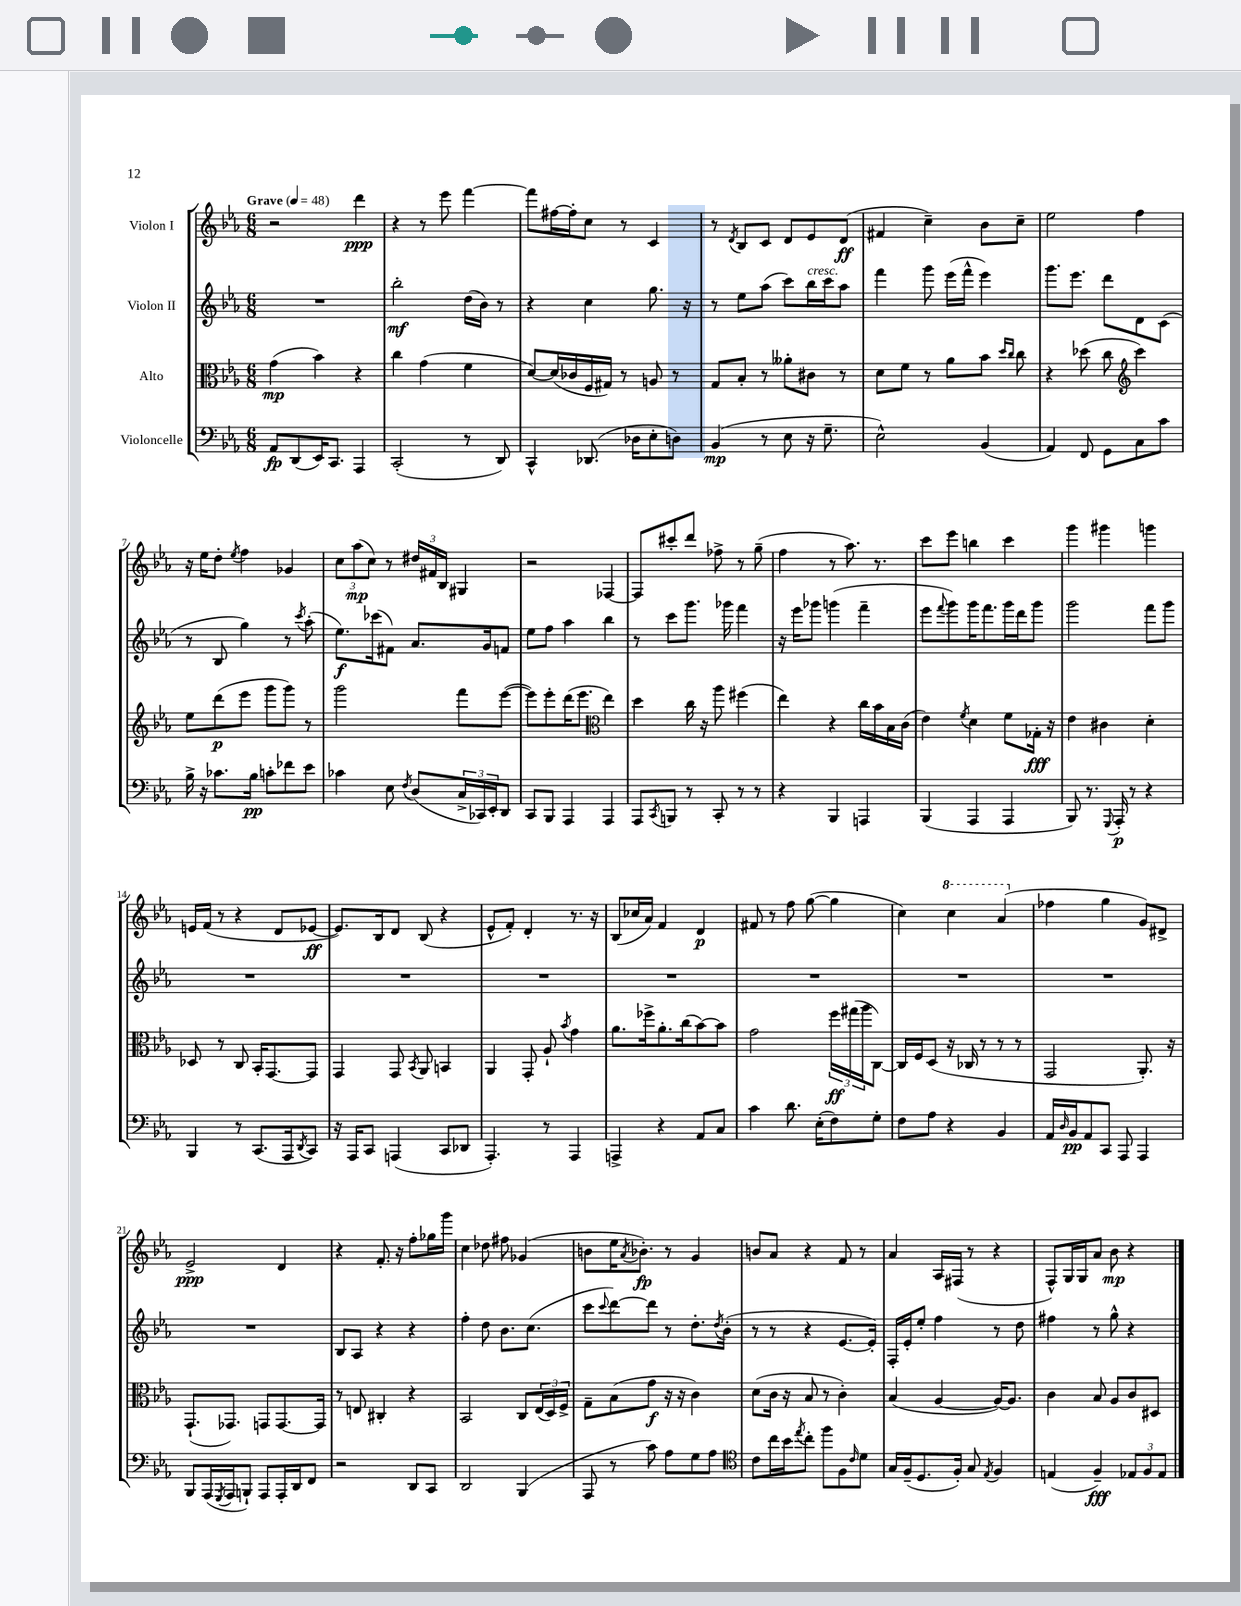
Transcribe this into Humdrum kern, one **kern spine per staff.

**kern	**kern	**kern	**kern
*staff4	*staff3	*staff2	*staff1
*clefF4	*clefC3	*clefG2	*clefG2
*k[b-e-a-]	*k[b-e-a-]	*k[b-e-a-]	*k[b-e-a-]
*M6/8	*M6/8	*M6/8	*M6/8
*MM48	*MM48	*MM48	*MM48
8AA-/L	(4g\	2.r	2r
(8DD/	.	.	.
16EE-/K)	4b-\)	.	.
8.CC/J	.	.	.
4AAA-/	4r	.	4ddd\
=	=	=	=
(2CC'/	4cc\	2bb-'\	4r
.	(4g\	.	8r
.	.	.	8eee-\
8r	4f\	(16dd\LL	[4fff\
.	.	16b-\JJ)	.
8DD/)	.	8r	.
=	=	=	=
4CC^^/	[8d/L)	4r	8fff\]L
.	(16d/]L	.	[16ff#\L
.	16c-/	.	16ff#'\]J
(8.DD-/	16F/	4cc\	8cc\J
.	16G#/JJ)	.	.
.	8r	.	8r
16D-\LK	.	.	.
8E-'\	8A/	8.gg\	4c/
8D\J)	8r	.	.
.	.	16r	.
=	=	=	=
(4BB-/	8G/L	8r	8r
.	.	.	8qd/
.	8B-'/J	8ee-\L	8B-/L
8r	8r	(8aa-\J	8c/J
8E-\	8a--'\L	8ccc\L)	8d/L
16r	8c#\J	16bb-\L	8e-/
8.G~\	.	16ccc\J	.
.	8r	8aa-\J	(8d/J
=	=	=	=
2E-^^\)	8d\L	4fff\	4f#/
.	8f\J	.	.
.	8r	8ggg\	4cc~\)
.	8a-\L	(16eee-\LL	.
.	.	16fff^^\JJ	.
(4BB-/	8b-\J	4eee-\)	8b-\L
.	16qqdd/LL	.	.
.	16qqcc/JJ	.	.
.	8cc\	.	8cc~\J
=	=	=	=
4AA-/)	4r	8.ggg\L	2ee-\
.	.	8.eee-\J	.
8FF/	(8dd-\	.	.
8GG\L	8cc\	8ddd\L	.
*	*clefG2	*	*
8C\	4ccc\)	8d\	4ff\
8c\J	.	(8c\J	.
=	=	=	=
16B-^\	8ee-\L	8r	16r
16r	.	.	16ee-\LK
8.c-\L	(8ddd\	8B-/	8dd'\J
.	.	.	8qee-/
.	8eee-\J	4gg\)	4ff\
16B-\Jk	.	.	.
8c'\L	8ggg\L	.	.
8f-\	8ggg\J)	8r	4g-/
.	.	8qccc/	.
8e-\J	8r	(8aa-'\	.
=	=	=	=
4c-\	2ggg\	8.ee-\L)	12cc\L
.	.	.	(12aa-\
.	.	.	12cc\J)
.	.	(16ccc-\k	.
8E-\	.	8f#\J)	8r
8qF/	.	.	.
(8D/L	.	8.a-/L	24dd#/LL
.	.	.	24f#/
.	.	.	24B-/JJ
24C^/L	8fff\L	.	4G#/
24CC-/)	.	.	.
.	.	16g/k	.
24EE-'/J	.	.	.
8DD/J	([8eee-\J	8f/J	.
=	=	=	=
8CC/L	8eee-\]L)	8ee-\L	2r
8BBB-/J	8eee-'\	8ff\J	.
4AAA-/	(16ddd\K	4aa-\	.
.	8.eee-\J	.	.
*	*clefC3	*	*
4AAA-/	4ee-\)	4bb-\	[4F-/
=	=	=	=
8AAA-/L	4dd\	8r	8F-/]L
8qCC/	.	.	.
8BBB/J	.	8ccc\L	8ccc#'/
8r	16cc\	8.ggg\J	8ddd/J
.	16r	.	.
8CC'/	8aa-\	.	8ff-^\
.	.	16ggg-\	.
8r	(4ff#\	4fff\	8r
8r	.	.	(8gg~\
=	=	=	=
4r	4ee-\)	16r	4ff\
.	.	16eee-\LK	.
.	.	8ggg-\J	.
4BBB-/	4r	(4ggg\	8r
.	.	.	8.aa-\)
4AAA/	16cc\LL	4fff~\	.
.	16b-\	.	8.r
.	16B-\	.	.
.	(16c\JJ	.	.
=	=	=	=
(4BBB-/	4e-\)	8eee-\L	8ccc\L
.	.	8qqfff/	.
.	.	8ggg\)	8eee-\J
.	8qf/	.	.
4AAA-/	4d\	16ggg\K	4bb\
.	.	8.fff\	.
4AAA-/	8f\L	16ggg\L	4ccc\
.	.	16ddd\J	.
.	16G-'\Jk	8ggg\J	.
.	16r	.	.
=	=	=	=
8BBB-/)	4e-\	2ggg\	4ggg\
8.r	.	.	.
.	4c#\	.	4ggg#\
8qqGGG/	.	.	.
16AAA-'/	.	.	.
8r	.	.	.
4r	4d'\	8fff\L	4ggg\
.	.	8ggg\J	.
=	=	=	=
4BBB-/	8D-/	2.r	16e/LL
.	.	.	(16f/JJ
.	8r	.	8r
8r	8C/	.	4r
(8.CC/L	16BB-'/LK	.	.
.	[8.GG/	.	.
.	.	.	8d/L
16AAA-/k	.	.	.
8qDD/	.	.	.
8CC/J)	8GG/]J	.	[8e-/J
=	=	=	=
16r	4GG/	2.r	8.e-/]L)
16AAA-/LK	.	.	.
8CC/J	.	.	.
.	.	.	16B-/k
(4AAA/	8GG/	.	8d/J
.	8qBB-/	.	.
.	8AA-/	.	(8B-/
8CC/L	4BB/	.	4r
8DD-/J	.	.	.
=	=	=	=
4.AAA-'/)	4AA-/	2.r	8e-^^/L
.	.	.	8f'/J)
.	8GG'/	.	4d'/
8r	8A-`/	.	.
.	8qb-/	.	.
4AAA-/	4g\	.	8.r
.	.	.	16r
=	=	=	=
4AAA^/	8.a-\L	2.r	(8B-/L
.	.	.	16cc-/L
.	16ff-^\k	.	16a-/JJ)
4r	8.a-'\	.	4f/
.	(16cc\k	.	.
8AA-/L	[8b-\)	.	4d/
8C/J	8b-\]J	.	.
=	=	=	=
4c\	2g\	2.r	8f#/
.	.	.	8r
8.d\	.	.	8ff\
.	.	.	([8gg\
(16E-'\LK	.	.	.
8F\)	24ff\LL	.	4gg\]
.	(24gg#\	.	.
.	24aa-\J	.	.
8G'\J	[8C\J)	.	.
=	=	=	=
8F\L	16C/]LL	2.r	4cc\)
.	16F/J	.	.
8A-\J	(8D/J	.	.
4r	16r	.	4ccc\
.	16C-/	.	.
.	8r	.	.
4BB-/	8r	.	(4aa-/
.	8r	.	.
=	=	=	=
16AA-/LL	2GG/	2.r	4ff-\
16qqD/	.	.	.
16BB-/J	.	.	.
8AA-/	.	.	.
8CC/J	.	.	4gg\
8AAA-/	.	.	.
4AAA-/	8.AA-'/)	.	8g/L)
.	.	.	8d#^/J
.	16r	.	.
=	=	=	=
8BBB-/L	(8.GG`/L	2.r	2e-^/
(16AAA-/L	.	.	.
8qGGG/	.	.	.
16AAA-/J	8.GG-/J)	.	.
8BBB`/J)	.	.	.
8AAA-/L	8GG/L	.	.
16AAA-'/L	[8.GG/	.	4d/
16DD/J	.	.	.
8FF/J	.	.	.
.	16GG/]Jk	.	.
=	=	=	=
2r	8r	8B-/L	4r
.	8E/	8A-/J	.
.	4C#'/	4r	8.f'/
.	.	.	16r
8DD/L	4r	4r	8ff'\L
8CC/J	.	.	16gg-\L
.	.	.	16ggg\JJ
=	=	=	=
2DD/	2BB-/	4ff'\	4cc\
.	.	8dd\	8dd-\
.	.	8.b-\L	8ff#\
(4BBB-/	8C/L	.	(4g-/
.	.	(8.cc\J	.
.	(24E-/L	.	.
.	24D/)	.	.
.	24F^/JJ	.	.
=	=	=	=
8AAA-/	8G~\L	8ccc\L	8b\L
.	.	8qqccc/	.
8r	(8B-\	[8ddd\)	16ee-\K
.	.	.	8qa-/
.	.	.	8.b-'\J)
8c\)	8g\J	8ddd\]J	.
8A-\L	16r	8r	8r
.	16r	.	.
8G\	4c\)	8.dd'\L	4g/
8A-\J	.	.	.
.	.	8qdd/	.
.	.	(16b-'\Jk	.
=	=	=	=
*clefC4	*	*	*
8c\L	(8d\L	8r	8b/L
16cc\L	16c\Jk	8r	8a-/J
16b-\J	16r	.	.
8qee-/	.	.	.
8cc'\J	8B-/	4r	4r
8ff\L	8r	.	.
8F\	4c'\)	[8.e-/L	8f/
16qqc/	.	.	.
8d\J	.	.	8r
.	.	16e-'/]Jk)	.
=	=	=	=
16G/LL	(4B-/	16F'/LL	4a-/
(16F~/J	.	16e-'/J	.
8.D/	.	8ee-'/J	.
.	[4A-/	4ff\	16A-/LL
16F'/Jk)	.	.	(16F#/JJ
8G/	.	.	8r
8qE-/	.	.	.
4F/	16A-/_LK)	8r	4r
.	8.A-/]J	.	.
.	.	8dd\	.
=	=	=	=
(4E/	4c\	4ff#\	8F^^/L)
.	.	.	16G/L
.	.	.	16G/J
4F~/)	8B-/	8r	8a-/J
.	8A-/L	8gg^^\	8b-\
12E-/L	8c/	4r	4r
12F/	.	.	.
.	8D#/J	.	.
12E-/J	.	.	.
==	==	==	==
*-	*-	*-	*-
